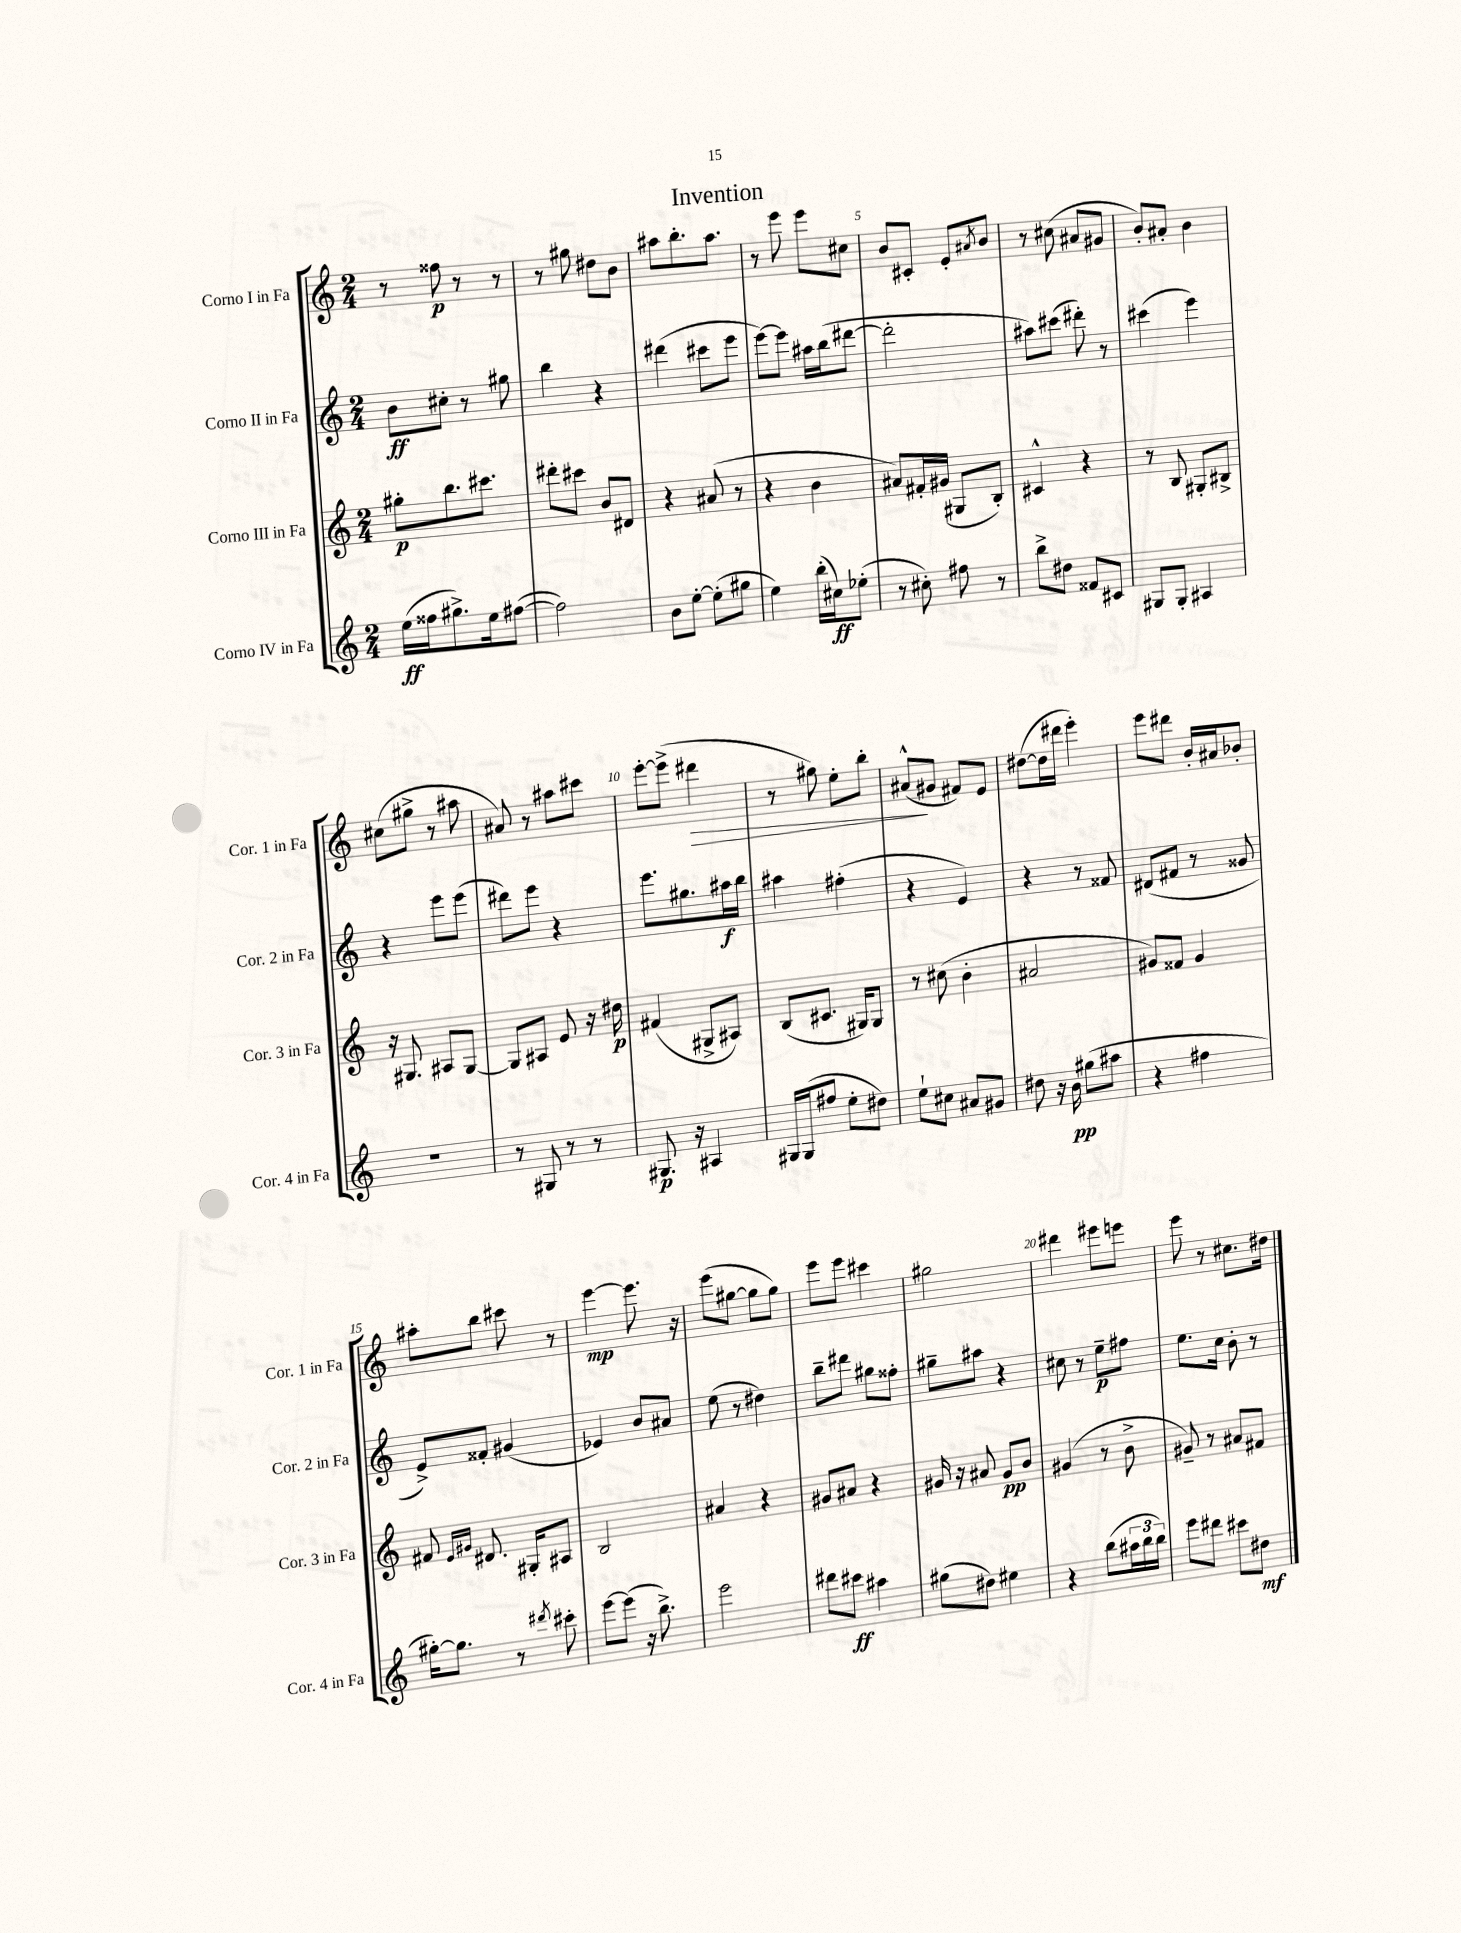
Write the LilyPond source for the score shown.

\header { title = "Invention" }
<<
\new StaffGroup <<
\new Staff = "s0" \with { instrumentName = "Corno I in Fa" shortInstrumentName = "Cor. 1 in Fa" } {
    \clef treble \key c \major \numericTimeSignature \time 2/4
    r8 fisis''8\p r8 r8 |
    r8 gis''8 dis''8 b'8 |
    ais''8 b''8.-. ais''8. |
    r8 e'''8 e'''8 cis''8 |
    b'8 cis'8-. e'8-. \acciaccatura { ais'8 } b'8 |
    r8 cis''8( ais'8 gis'8 |
    b'8-.) ais'8-. b'4 |
    cis''8( gis''8-> r8 ais''8 |
    ais'8) r8 ais''8 cis'''8 |
    e'''8~-. e'''8->( dis'''4\> |
    r8 gis''8) e''8-. b''8-. |
    ais'8-^\!( gis'8 fis'8) e'8 |
    dis''8~( dis''16 dis'''16 e'''4-.) |
    e'''8 dis'''8 b'16-. ais'16 bes'8-. |
    ais''8-. b''8 cis'''8 r8 |
    e'''4~\mp e'''8. r16 |
    e'''8( gis''8~ gis''8 gis''8) |
    e'''8 e'''8 cis'''4 |
    gis''2 |
    dis'''4 eis'''8 e'''8 |
    e'''8 r8 cis''8. dis''16 \bar "|." |
}
\new Staff = "s1" \with { instrumentName = "Corno II in Fa" shortInstrumentName = "Cor. 2 in Fa" } {
    \clef treble \key c \major \numericTimeSignature \time 2/4
    b'8\ff cis''8-. r8 gis''8 |
    b''4 r4 |
    dis'''4( cis'''8 e'''8 |
    e'''8~) e'''8 ais''16 b''16( dis'''8~ |
    dis'''2-. |
    ais''8) cis'''8( dis'''8-.) r8 |
    cis'''4( e'''4) |
    r4 e'''8 e'''8( |
    dis'''8) e'''8 r4 |
    e'''8. gis''8. ais''16\f b''16 |
    ais''4 fis''4-.( |
    r4 e'4) |
    r4 r8 fisis'8 |
    dis'8( fis'8 r8 gisis'8 |
    e'8->) fisis'8-. gis'4( |
    ees'4) b'8 ais'8 |
    e''8( r8 dis''4) |
    b''8-- dis'''8 gis''8 fisis''8-. |
    gis''8-- ais''8 r4 |
    cis''8 r8 e''8--\p fis''8 |
    e''8. c''16 b'8-. r8 \bar "|." |
}
\new Staff = "s2" \with { instrumentName = "Corno III in Fa" shortInstrumentName = "Cor. 3 in Fa" } {
    \clef treble \key c \major \numericTimeSignature \time 2/4
    gis''8-.\p b''8. cis'''8. |
    dis'''8-. cis'''8 b'8 dis'8 |
    r4 ais'8( r8 |
    r4 b'4 |
    ais'8) fis'16-. gis'16( gis8 b8-.) |
    cis'4-^ r4 |
    r8 b8 gis8-. bis8-> |
    r16 gis8. ais8 gis8~ |
    gis8 ais8 e'8 r16 dis''16\p |
    fis'4( gis8-> ais8) |
    b8( cis'8. gis16) gis8 |
    r8 cis''8( b'4-. |
    ais'2 |
    gis'8) fisis'8 gis'4 |
    fis'8 \grace { e'16 gis'16 } dis'8. gis16-. ais8 |
    b2 |
    ais'4 r4 |
    gis'8 ais'8 r4 |
    gis'16 r16 ais'8 gis'8\pp b'8 |
    gis'4( r8 b'8-> |
    gis'8--) r8 ais'8 fis'8 \bar "|." |
}
\new Staff = "s3" \with { instrumentName = "Corno IV in Fa" shortInstrumentName = "Cor. 4 in Fa" } {
    \clef treble \key c \major \numericTimeSignature \time 2/4
    e''16\ff( fisis''16 gis''8.->) e''16 fis''8~( |
    fis''2) |
    b'8 e''8~-. e''8-.( gis''8 |
    e''4) b''16-.( cis''16\ff) ees''8-.( |
    r8 cis''8-.) fis''8 r8 |
    b''8-> dis''8 fisis'8 cis'8 |
    gis8 gis8-. ais4 |
    R2 |
    r8 gis8 r8 r8 |
    gis8.\p r16 ais4 |
    gis16 gis16( fis''8 e''8-. dis''8) |
    e''8-! cis''8 ais'8 gis'8 |
    dis''8 r16 b'16\pp gis''8( ais''8 |
    r4 fis''4 |
    gis''16~-.) gis''8. r8 \acciaccatura { dis'''8 } cis'''8-. |
    e'''8~ e'''8( r16 b''8.->) |
    e'''2 |
    dis'''8 cis'''8\ff ais''4 |
    gis''8( dis''8) eis''4 |
    r4 b''8( \tuplet 3/2 { ais''16 b''16 b''16) } |
    e'''8 dis'''8 cis'''8 dis''8\mf \bar "|." |
}
>>
>>
\layout { \context { \Score \override BarNumber.break-visibility = ##(#f #t #t) barNumberVisibility = #(every-nth-bar-number-visible 5) } }
